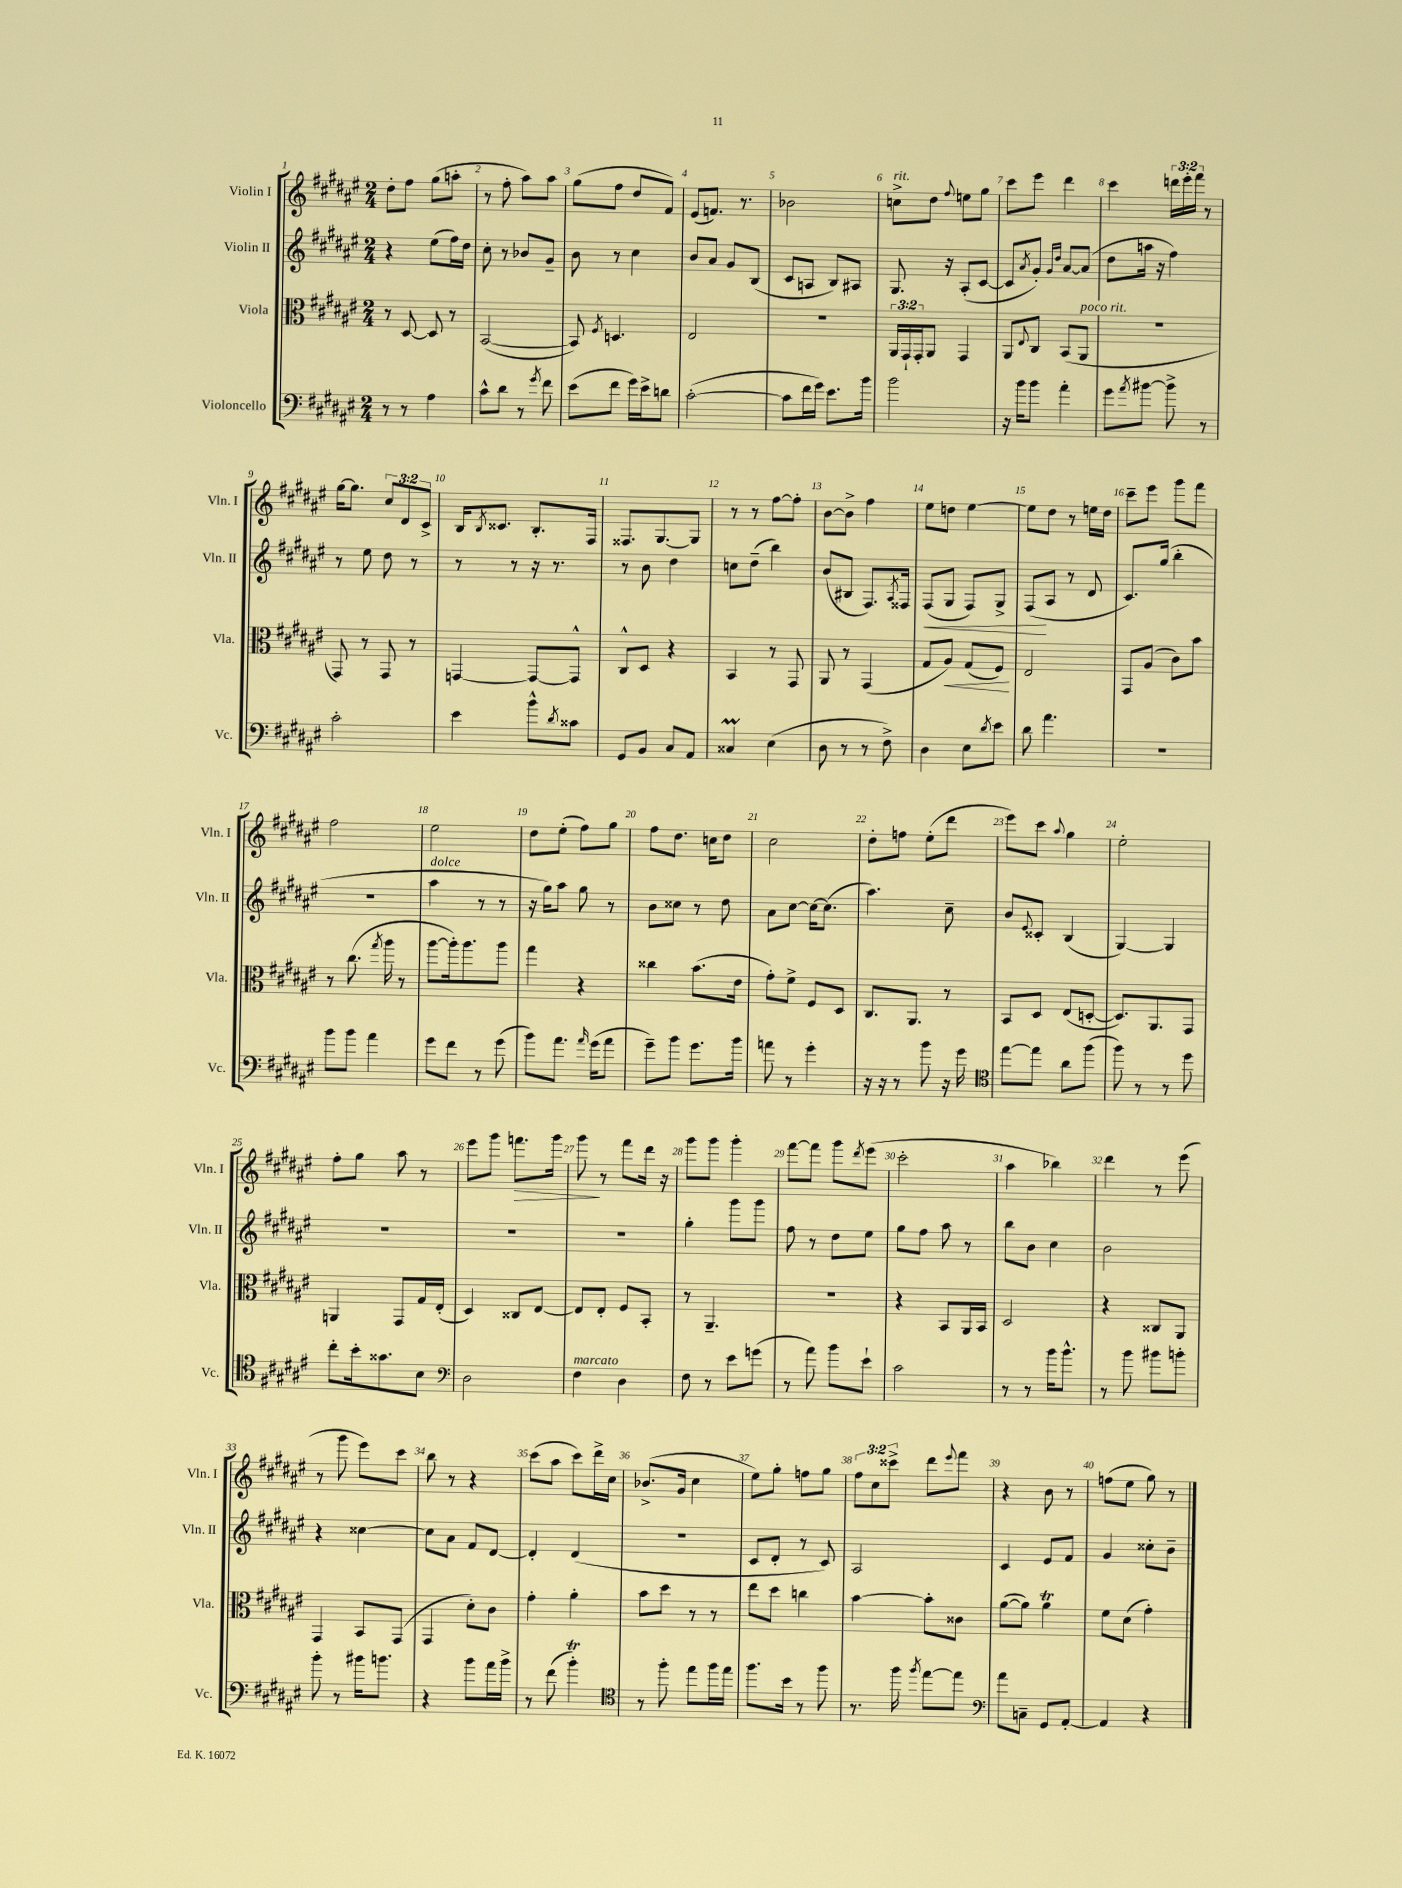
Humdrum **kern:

**kern	**kern	**kern	**kern
*staff4	*staff3	*staff2	*staff1
*clefF4	*clefC3	*clefG2	*clefG2
*k[f#c#g#d#a#e#]	*k[f#c#g#d#a#e#]	*k[f#c#g#d#a#e#]	*k[f#c#g#d#a#e#]
*M2/4	*M2/4	*M2/4	*M2/4
8r	8r	4r	8dd#'\L
8r	[8D#/	.	8ff#\J
4A#\	8D#/]	(8ee#\L	(8gg#\L
.	8r	16ff#\L)	8aa'\J
.	.	16dd#\JJ	.
=	=	=	=
8c#^^\L	([2BB/	8cc#'\	8r
8d#\J	.	8r	8ff#'\
8r	.	8b-/L	8aa#\L)
8qg#/	.	.	.
8f#\	.	8g#~/J	8aa#\J
=	=	=	=
(8e#\L	8BB/])	8b\	(8gg#\L
.	8qF#/	.	.
8f#\J	4.D/	8r	8ff#\J
16g#\LL)	.	4cc#\	8dd#/L
16e#^\J	.	.	.
8d\J	.	.	8f#/J)
=	=	=	=
([2c#'\	2E#/	8b/L	(8e#/L
.	.	8a#/J	8.f/J)
.	.	8g#/L	.
.	.	.	8.r
.	.	(8B/J	.
=	=	=	=
8c#\]L	2r	8c#/L	2b-\
16f#\L	.	8A/J	.
16g#\JJ)	.	.	.
8.e#\L	.	8B/L)	.
.	.	8A#/J	.
16b\Jk	.	.	.
=	=	=	=
2b\	24AA#/LL	8.G#/	8cc^\L
.	24GG#`/	.	.
.	24GG#'/J	.	.
.	8AA#/J	.	8dd#\J
.	.	16r	.
.	.	.	8qqff#/
.	4GG#/	(8A#'/L	8ee\L
.	.	[8c#/J	8gg#\J
=	=	=	=
16r	8AA#/L	8c#/]L	8ccc#\L
16b\LK	.	.	.
.	8qqE#/	8qa#/	.
8b\J	8C#/J	8g#'/J)	8eee#\J
.	.	16qqg#/LL	.
.	.	16qqdd#/JJ	.
4a#'\	(8BB/L	[8a#/L	4ddd#\
.	8AA#/J	(8a#/]J	.
=	=	=	=
8g#\L	2r	8dd#\L	4ccc#\
8qa#/	.	.	.
[8b#\J	.	16aa\Jk	.
.	.	16r	.
8b#^\]	.	4ff#\)	24ddd\LL
.	.	.	24eee#'\
.	.	.	24fff#\JJ
8r	.	.	8r
=	=	=	=
2c#'\	8GG#/)	8r	[16gg#\LK
.	.	.	8.gg#\]J
.	8r	8ee#\	.
.	8GG#/	8dd#\	12cc#/L
.	.	.	12d#/
.	8r	8r	.
.	.	.	12c#^/J
=	=	=	=
4e#\	[4GG/	8r	16B/LK
.	.	.	8qB/
.	.	.	8.c##/J
.	.	8r	.
8b^^\L	8GG/_L	16r	8.B'/L
.	.	8.r	.
8qd#/	.	.	.
8c##\J	8GG^^/]J	.	.
.	.	.	16F#/Jk
=	=	=	=
8GG#/L	8C#^^/L	8r	8.F##/L
8BB/J	8D#/J	8b\	.
.	.	.	[8.G#/
8C#/L	4r	4dd#\	.
8AA#/J	.	.	8G#/]J
=	=	=	=
4C##/	4BB/	8cc\L	8r
.	.	(8dd#~\J	8r
(4E#\	8r	4bb\)	[8ff#\L
.	8GG#/	.	8ff#'\]J
=	=	=	=
8D#\	8AA#/	(8b/L	[8b\L
8r	8r	8B#/J	8b^\]J
8r	(4GG#/	8.F#/L)	4ff#\
8F#^\)	.	.	.
.	.	8qA#/	.
.	.	16F##/Jk	.
=	=	=	=
4D#\	8G#/L	(8F#/L	8ee#\L
.	8A#/J)	8G#/J	8dd\J
8E#\L	(8G#/L	8F#/L)	[4ee#\
8qd#/	.	.	.
8e#\J	8F#/J)	8G#^/J	.
=	=	=	=
8d#\	2E#/	(8F#/L	8ee#\]L
4.a#\	.	8A#/J	8dd#\J
.	.	8r	8r
.	.	8d#/	16ee\LL
.	.	.	16dd#\JJ
=	=	=	=
2r	8GG#/L	8.c#/L)	8ccc#~\L
.	(8A#/J	.	8eee#\J
.	.	(16gg#/Jk	.
.	8c#\L)	4bb'\	8ggg#\L
.	8b\J	.	8fff#\J
=	=	=	=
8b\L	8r	2r	2ff#\
8b\J	(8.cc#\	.	.
4a#\	.	.	.
.	8qgg#/	.	.
.	16aa#\	.	.
.	8r	.	.
=	=	=	=
8g#\L	[8aa#\L	4aa#\	2ee#\
8f#\J	16aa#'\]k)	.	.
.	8.aa#\	.	.
8r	.	8r	.
(8g#\	8aa#\J	8r	.
=	=	=	=
8b\L)	4gg#\	16r	8dd#\L
.	.	16gg#\LK)	.
8.a#\J	.	8aa#\J	(8ee#'\J
.	4r	8gg#\	8ff#\L)
16qqa#/	.	.	.
(16g#\LK	.	.	.
8a#\J	.	8r	8gg#\J
=	=	=	=
8g#~\L)	4cc##\	8b\L	8ff#\L
8b\J	.	8cc##\J	8.dd#\J
8.g#\L	(8.b\L	8r	.
.	.	.	16cc\LK
.	.	8dd#\	8dd#\J
16b\Jk	16e#\Jk	.	.
=	=	=	=
8a\	8g#'\L)	8a#\L	2cc#\
8r	8f#^\J	[8cc#\J	.
4g#'\	8F#/L	16cc#\_LK	.
.	.	(8.cc#\]J	.
.	8D#/J	.	.
=	=	=	=
16r	8.C#/L	4.aa#\)	8dd#'\L
16r	.	.	.
8r	.	.	8ff\J
.	8.AA#/J	.	.
8b\	.	.	(8ee#'\L
16r	8r	8cc#~\	8ddd#\J
16g#\	.	.	.
=	=	=	=
*clefC4	*	*	*
[8ee#\L	8BB/L	8b/L	8eee#\L)
.	.	8qqe#/	.
8ee#\]J	8D#/J	8c##'/J	8ccc#\J
.	.	.	8qqaa#/
8a#\L	(8E#/L	(4B/	4gg#\
(8ff#\J	[8D'/J	.	.
=	=	=	=
8ff#\)	8.D/]L)	[4G#/)	2ee#'\
8r	.	.	.
.	8.AA#/	.	.
8r	.	4G#/]	.
8dd#\	8GG#/J	.	.
=	=	=	=
8cc#'\L	4AA/	2r	8ff#'\L
16b'\k	.	.	8gg#\J
8.g##\	.	.	.
.	8GG#/L	.	8aa#\
8B\J	16G#/L	.	8r
.	(16E#'/JJ	.	.
=	=	=	=
*clefF4	*	*	*
2D#\	4D#/)	2r	8eee#\L
.	.	.	8ggg#\J
.	8C##/L	.	8.fff\L
.	[8E#/J	.	.
.	.	.	16ggg#\Jk
=	=	=	=
4F#\	8E#/]L	2r	8ggg#\
.	8E#'/J	.	8r
4D#\	8F#/L	.	8fff#\L
.	8BB'/J	.	16ddd#\Jk
.	.	.	16r
=	=	=	=
8F#\	8r	4gg#'\	8ggg#\L
8r	4.AA#~/	.	8ggg#\J
8e#\L	.	8ggg#\L	4ggg#'\
(8g\J	.	8ggg#\J	.
=	=	=	=
8r	2r	8ff#\	[8fff#\L
8a#\)	.	8r	8fff#\]J
8b\L	.	8dd#\L	8ggg#\L
.	.	.	8qddd#/
8e#`\J	.	8ee#\J	(8eee#\J
=	=	=	=
2c#\	4r	8gg#\L	2ccc#'\
.	.	8ff#\J	.
.	8BB/L	8aa#\	.
.	16AA#/L	8r	.
.	16BB/JJ	.	.
=	=	=	=
8r	2D#/	8bb\L	4aa#\
8r	.	8b\J	.
16b\LK	.	4cc#\	4bb-\)
8.b^^\J	.	.	.
=	=	=	=
8r	4r	2b\	4ddd#\
8b\	.	.	.
8b#\L	8C##/L	.	8r
8b'\J	8AA#/J	.	(8eee#\
=	=	=	=
8b'\	4GG#/	4r	8r
8r	.	.	8ggg#\
16b#\LK	8BB/L	[4cc##\	8eee#\L)
8.b\J	.	.	.
.	(8GG#/J	.	8ccc#\J
=	=	=	=
4r	4GG#/	8cc##\]L	8bb\
.	.	8a#\J	8r
8b\L	8d#'\L)	8f#/L	4r
16a#\L	8c#\J	[8d#/J	.
16b^\JJ	.	.	.
=	=	=	=
8r	4g#'\	4d#'/]	(8ccc#\L
(8f#\	.	.	8aa#\J
4b'\)	4a#'\	(4d#/	8ccc#\L)
.	.	.	16ddd#^\L
.	.	.	16cc#\JJ
=	=	=	=
*clefC4	*	*	*
8r	8b\L	2r	(8.b-^/L
8ff#'\	8dd#\J	.	.
.	.	.	16g#/Jk
8ee#\L	8r	.	4cc#\
16ff#\L	8r	.	.
16ee#\JJ	.	.	.
=	=	=	=
8.ff#\L	8ee#\L	8c#/L	8ee#\L)
.	8dd#\J	8d#'/J	8gg#'\J
16b\Jk	.	.	.
8r	4cc\	8r	8ff\L
8ff#\	.	8c#/)	8gg#\J
=	=	=	=
8.r	[4b\	2A#/	12ff#\L
.	.	.	12cc#\
.	.	.	12ccc##^\J
16ff#\	.	.	.
8qff#/	.	.	.
[8ee#\L	8b'\]L	.	8ddd#\L
.	.	.	8qqeee#/
8ee#\]J	8c##\J	.	8fff#\J
=	=	=	=
*clefF4	*	*	*
8a#\L	([8a#\L	4c#/	4r
8C~\J	8a#\]J)	.	.
8GG#/L	4a#\	8e#/L	8b\
[8AA#'/J	.	8f#/J	8r
=	=	=	=
4AA#/]	8f#\L	4g#/	(8ff\L
.	(8d#\J	.	8ee#\J
4r	4g#'\)	8cc##'\L	8gg#\)
.	.	8b~\J	8r
==	==	==	==
*-	*-	*-	*-
